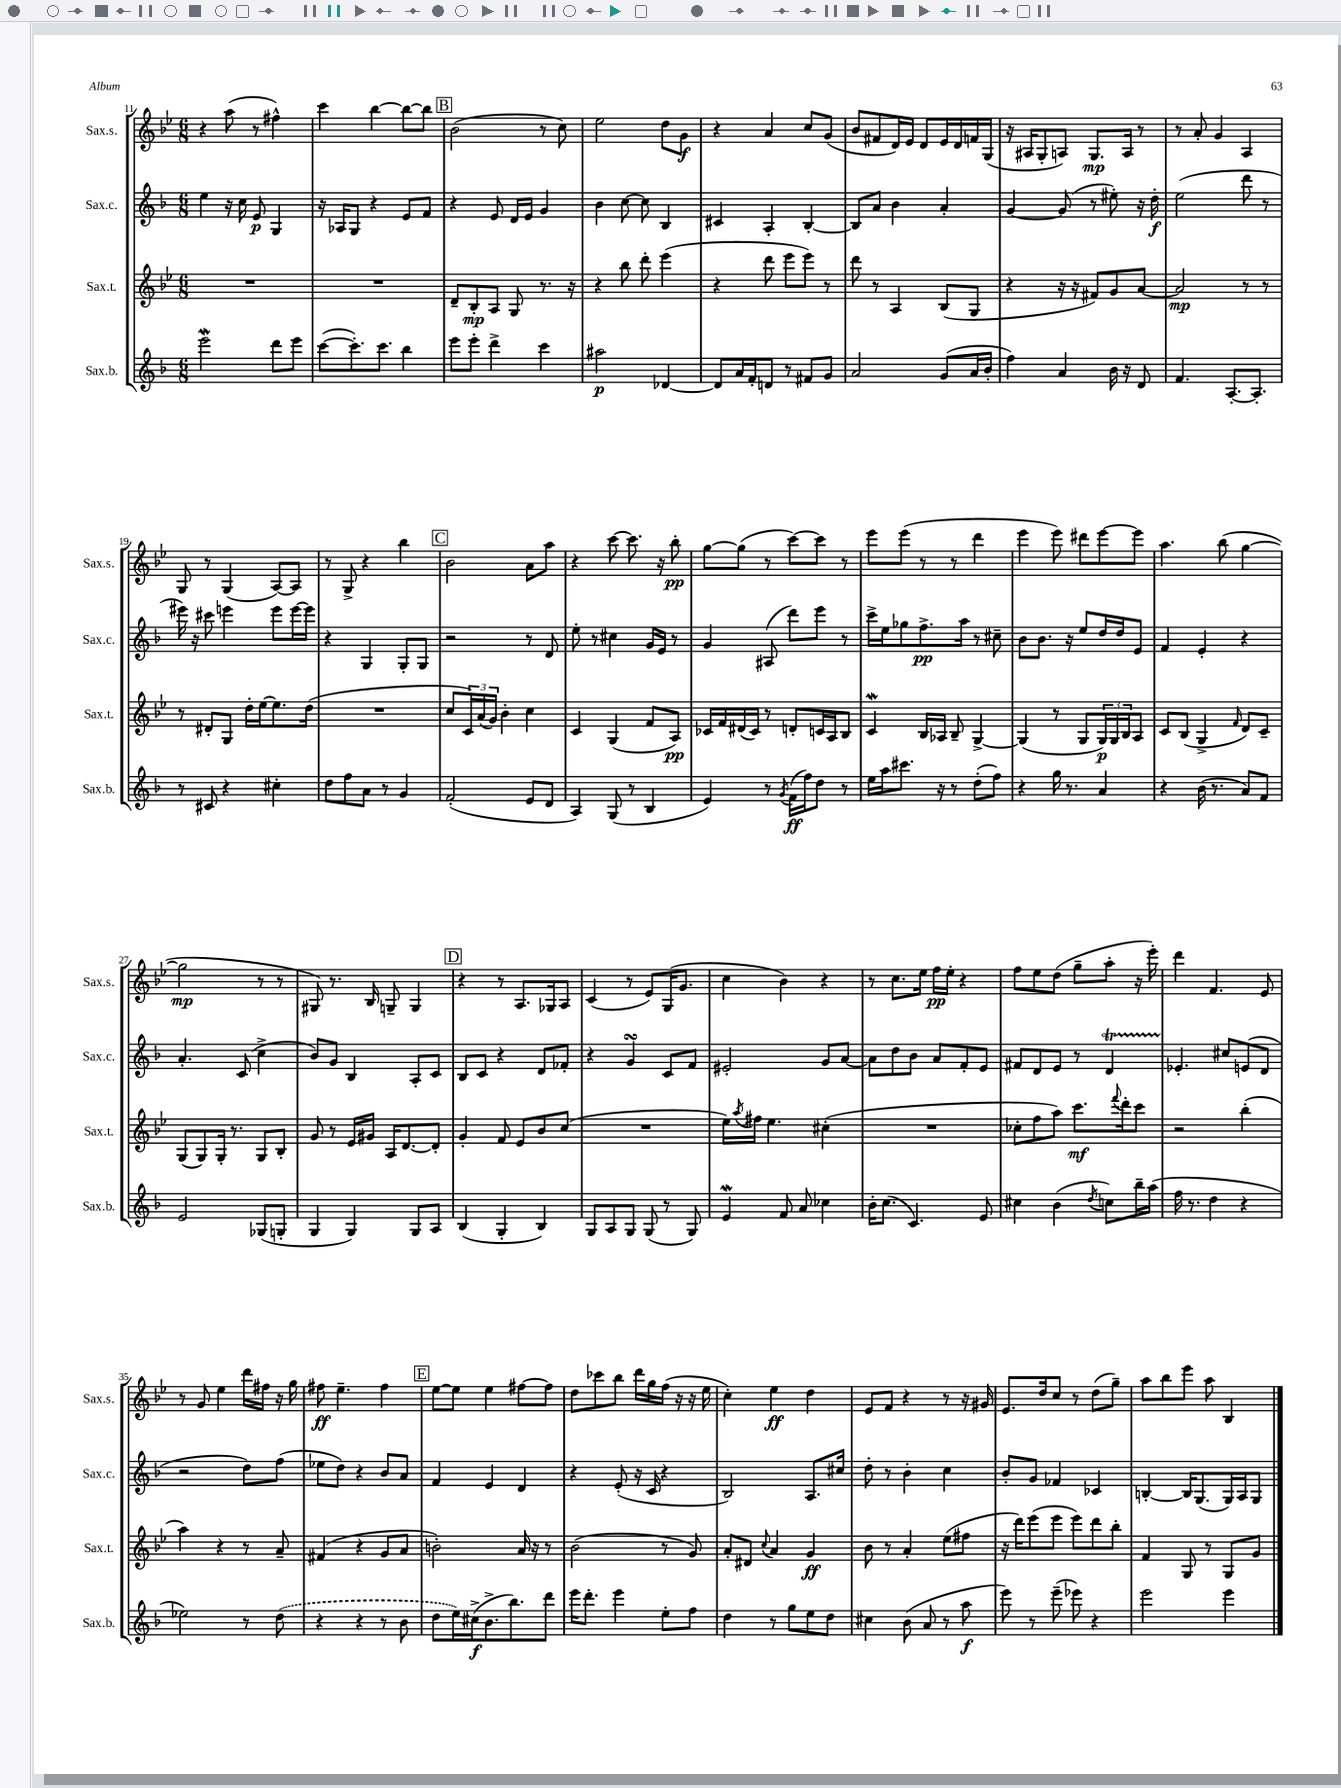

**kern	**dynam	**kern	**dynam	**kern	**dynam	**kern	**dynam
*part4	*part4	*part3	*part3	*part2	*part2	*part1	*part1
*staff4	*staff4	*staff3	*staff3	*staff2	*staff2	*staff1	*staff1
*I"Sax.b.	*	*I"Sax.t.	*	*I"Sax.c.	*	*I"Sax.s.	*
*I'Sax.b.	*	*I'Sax.t.	*	*I'Sax.c.	*	*I'Sax.s.	*
*clefG2	*	*clefG2	*	*clefG2	*	*clefG2	*
*k[b-]	*	*k[b-e-]	*	*k[b-]	*	*k[b-e-]	*
*M6/8	*	*M6/8	*	*M6/8	*	*M6/8	*
=11	=11	=11	=11	=11	=11	=11	=11
2eeeW\	.	2.r	.	4ee\	.	4r	.
.	.	.	.	16r	.	(8aa\	.
.	.	.	.	16cc\	.	.	.
.	.	.	.	8e/	p	8r	.
8ddd\L	.	.	.	4G/	.	4ff#X^^\)	.
8eee\J	.	.	.	.	.	.	.
=12	=12	=12	=12	=12	=12	=12	=12
([8ccc\L	.	2.r	.	16r	.	4ccc\	.
.	.	.	.	16A-X/KL	.	.	.
8.ccc'\])	.	.	.	8G/J	.	.	.
.	.	.	.	4r	.	[4bb-\	.
8.ccc\J	.	.	.	.	.	.	.
4bb-\	.	.	.	8e/L	.	8bb-\L_	.
.	.	.	.	8f/J	.	8bb-\J]	.
!!LO:REH:place=s1:t=B
=13	=13	=13	=13	=13	=13	=13	=13
8eee\L	.	8d~/L	.	4r	.	(2b-\	.
8eee'\J	.	8B-'/	mp	.	.	.	.
4ddd^\	.	8A/J	.	8e/	.	.	.
.	.	8G/	.	16d/LL	.	.	.
.	.	.	.	16e/JJ	.	.	.
4ccc\	.	8.r	.	4g/	.	8r	.
.	.	.	.	.	.	8cc\)	.
.	.	16r	.	.	.	.	.
=14	=14	=14	=14	=14	=14	=14	=14
2aa#X\	p	4r	.	4b-\	.	2ee-\	.
.	.	8bb-\	.	[8cc\	.	.	.
.	.	8ddd'\	.	8cc\]	.	.	.
[4d-X/	.	(4eee-\	.	4B-/	.	8dd\L	.
.	.	.	.	.	.	8g\J	f
=15	=15	=15	=15	=15	=15	=15	=15
8d-/L]	.	4r	.	4c#X/	.	4r	.
16a/L	.	.	.	.	.	.	.
16f'/J	.	.	.	.	.	.	.
8dn/J	.	8ddd\	.	4A'/	.	4a/	.
8r	.	8eee-\L	.	.	.	.	.
8f#X/L	.	8eee-\J)	.	[4B-'/	.	8cc/L	.
8g/J	.	8r	.	.	.	(8g/J	.
=16	=16	=16	=16	=16	=16	=16	=16
2a/	.	8ddd\	.	8B-/L]	.	8b-/L	.
.	.	8r	.	8a/J	.	8f#X/	.
.	.	4A/	.	4b-\	.	16d/L)	.
.	.	.	.	.	.	16e-/JJ	.
.	.	.	.	.	.	8d/L	.
(8g/L	.	(8B-/L	.	4a'/	.	16e-/L	.
.	.	.	.	.	.	16d/	.
16a/L	.	8G/J	.	.	.	16fn/	.
16b-'/JJ	.	.	.	.	.	(16G/JJ	.
=17	=17	=17	=17	=17	=17	=17	=17
4ff\)	.	4r	.	[4g/	.	16r	.
.	.	.	.	.	.	16A#X/KL	.
.	.	.	.	.	.	8G'/	.
4a/	.	16r	.	(8g/]	.	8An/J)	.
.	.	16r	.	.	.	.	.
.	.	8f#X/L)	.	8r	.	8.G/L	mp
16b-\	.	8g/	.	8ee#X'\)	.	.	.
16r	.	.	.	.	.	16A/Jk	.
8d/	.	[8a/J	.	16r	.	8r	.
.	.	.	.	16dd'\	f	.	.
=18	=18	=18	=18	=18	=18	=18	=18
4.f/	.	2a/]	mp	(2ee\	.	8r	.
.	.	.	.	.	.	8a'/	.
.	.	.	.	.	.	4g/	.
[8.A'/L	.	.	.	.	.	.	.
.	.	8r	.	8ddd\	.	4A/	.
8.A'/J]	.	.	.	.	.	.	.
.	.	8r	.	8r	.	.	.
!!LO:LB:g=z
=19	=19	=19	=19	=19	=19	=19	=19
8r	.	8r	.	16eee#X\)	.	8G/	.
.	.	.	.	16r	.	.	.
8c#X/	.	8d#X'/L	.	8ccc#X\	.	8r	.
4r	.	8G/J	.	4eeen\	.	(4G/	.
.	.	16dd'\LL	.	.	.	.	.
.	.	[16ee-\J	.	.	.	.	.
4cc#X'\	.	8.ee-\]	.	8eee\L	.	[8A/L)	.
.	.	.	.	[16eee\L	.	8A/J]	.
.	.	(16dd\Jk	.	16eee\JJ]	.	.	.
=20	=20	=20	=20	=20	=20	=20	=20
8dd\L	.	2.r	.	4r	.	8r	.
8ff\	.	.	.	.	.	8G^/	.
8a\J	.	.	.	4G/	.	4r	.
8r	.	.	.	.	.	.	.
4g/	.	.	.	8G'/L	.	4bb-\	.
.	.	.	.	8G/J	.	.	.
!!LO:REH:place=s1:t=C
=21	=21	=21	=21	=21	=21	=21	=21
(2f'/	.	8cc/L	.	2r	.	2b-\	.
.	.	24c/L)	.	.	.	.	.
.	.	(24a/	.	.	.	.	.
.	.	24g/JJ)	.	.	.	.	.
.	.	4b-'\	.	.	.	.	.
8e/L	.	4cc\	.	8r	.	8a\L	.
8d/J	.	.	.	8d/	.	8aa\J	.
=22	=22	=22	=22	=22	=22	=22	=22
4A/)	.	4c/	.	8ee'\	.	4r	.
.	.	.	.	8r	.	.	.
(8G/	.	(4G/	.	4cc#X\	.	[8ccc\	.
8r	.	.	.	.	.	8.ccc\]	.
4B-/	.	8f/L	.	16g/LL	.	.	.
.	.	.	.	16e/JJ	.	16r	.
.	.	8A/J)	pp	8r	.	8bb-'\	pp
=23	=23	=23	=23	=23	=23	=23	=23
4e/)	.	16c-X/LL	.	4g/	.	[8gg\L	.
.	.	16f/	.	.	.	.	.
.	.	(16d#X/	.	.	.	(8gg\J]	.
.	.	16c-/JJ)	.	.	.	.	.
8r	.	8r	.	(8A#X/	.	8r	.
8qg/	.	.	.	.	.	.	.
(16f\LL	ff	8dn'/L	.	8ddd\L)	.	[8ccc\L)	.
16ff\J)	.	.	.	.	.	.	.
8dd\J	.	16cn/L	.	8eee\J	.	8ccc\J]	.
.	.	16A/J	.	.	.	.	.
8r	.	8B-/J	.	8r	.	8r	.
=24	=24	=24	=24	=24	=24	=24	=24
16ee\LL	.	4cW/	.	16ccc^\LL	.	8eee-\L	.
16aa\J	.	.	.	16ee\J	.	.	.
8.ccc#X\J	.	.	.	8gg-X\	.	(8eee-\J	.
.	.	16B-/LL	.	8.ff^\	pp	8r	.
16r	.	16A-X/JJ	.	.	.	.	.
8r	.	8B-~/	.	.	.	8r	.
.	.	.	.	16aa\Jk	.	.	.
(8dd'\L	.	[4G^/	.	8r	.	4ddd\	.
8ff\J)	.	.	.	8cc#X~\	.	.	.
=25	=25	=25	=25	=25	=25	=25	=25
4r	.	(4G/]	.	8b-\L	.	4eee-\	.
.	.	.	.	8.b-\J	.	.	.
16gg\	.	8r	.	.	.	8eee-\)	.
8.r	.	.	.	16r	.	.	.
.	.	8G/L	.	8ee/L	.	8ddd#X\L	.
4a/	.	24G/L)	p	16dd/L	.	[8eee-\	.
.	.	24G/	.	.	.	.	.
.	.	.	.	16dd/J	.	.	.
.	.	24B-/J	.	.	.	.	.
.	.	8A/J	.	8e/J	.	8eee-\J]	.
=26	=26	=26	=26	=26	=26	=26	=26
4r	.	8c/L	.	4f/	.	4.aa\	.
.	.	(8B-/J	.	.	.	.	.
(16b-\	.	4G^/	.	4e'/	.	.	.
8.r	.	.	.	.	.	.	.
.	.	.	.	.	.	(8bb-\	.
.	.	16qqf/	.	.	.	.	.
8a/L)	.	8d/L)	.	4r	.	[4gg\	.
8f/J	.	8c~/J	.	.	.	.	.
!!LO:LB:g=z
=27	=27	=27	=27	=27	=27	=27	=27
2e/	.	(8G/L	.	4.a'/	.	2gg\]	mp
.	.	8G/)	.	.	.	.	.
.	.	16G'/Jk	.	.	.	.	.
.	.	8.r	.	.	.	.	.
.	.	.	.	(8c/	.	.	.
(8G-X/L	.	8G/L	.	4cc^\	.	8r	.
8Gn'/J	.	8B-'/J	.	.	.	8r	.
=28	=28	=28	=28	=28	=28	=28	=28
4G/	.	8g/	.	8b-/L)	.	8G#X/)	.
.	.	8r	.	8g/J	.	8.r	.
4G/)	.	16e-/LL	.	4B-/	.	.	.
.	.	16g#X/JJ	.	.	.	16B-/	.
.	.	16A/KL	.	.	.	8Gn~/	.
.	.	[8.d/	.	.	.	.	.
8G/L	.	.	.	8A'/L	.	4G/	.
8A/J	.	8d'/J]	.	8c/J	.	.	.
!!LO:REH:place=s1:t=D
=29	=29	=29	=29	=29	=29	=29	=29
(4B-/	.	4g'/	.	8B-/L	.	4r	.
.	.	.	.	8c/J	.	.	.
4G'/	.	8f/	.	4r	.	8r	.
.	.	8e-/L	.	.	.	8.A/L	.
4B-/)	.	8b-/	.	8d/L	.	.	.
.	.	.	.	.	.	16G-X/k	.
.	.	(8cc/J	.	8f-X'/J	.	8A/J	.
=30	=30	=30	=30	=30	=30	=30	=30
8G/L	.	2.r	.	4r	.	(4c/	.
8A/	.	.	.	.	.	.	.
8G/J	.	.	.	4gsSSS/	.	8r	.
(8G/	.	.	.	.	.	8e-/L)	.
8r	.	.	.	8c/L	.	(16G/K	.
.	.	.	.	.	.	8.g/J	.
8G/)	.	.	.	8f/J	.	.	.
=31	=31	=31	=31	=31	=31	=31	=31
4eW/	.	16ee-\LL)	.	2e#X'/	.	4cc\	.
.	.	8qaa/	.	.	.	.	.
.	.	16ff#X\JJ	.	.	.	.	.
.	.	4.ee-\	.	.	.	.	.
8f/	.	.	.	.	.	4b-\)	.
8a/	.	.	.	.	.	.	.
4cc-X\	.	(4cc#X'\	.	8g/L	.	4r	.
.	.	.	.	[8a/J	.	.	.
=32	=32	=32	=32	=32	=32	=32	=32
16b-'\KL	.	2.r	.	8a\L]	.	8r	.
(8.cc\J	.	.	.	.	.	.	.
.	.	.	.	8dd\	.	8.cc\L	.
4.c/)	.	.	.	8b-\J	.	.	.
.	.	.	.	.	.	16ee-\Jk	.
.	.	.	.	8a/L	.	16ff\LL	pp
.	.	.	.	.	.	16ee-'\JJ	.
.	.	.	.	8f'/	.	4r	.
8e/	.	.	.	8e/J	.	.	.
=33	=33	=33	=33	=33	=33	=33	=33
4cc#X\	.	8cc-X'\L	.	8f#X/L	.	8ff\L	.
.	.	8ff\	.	8d/	.	8ee-\	.
(4b-\	.	8aa\J)	.	8e/J	.	(8dd\J	.
.	.	8.ccc\L	mf	8r	.	8gg~\L	.
8qdd/	.	.	.	.	.	.	.
8ccn\L)	.	.	.	4dT/	.	8aa'\J	.
.	.	8qqfff/	.	.	.	.	.
.	.	16ddd'\k	.	.	.	.	.
16bb-~\L	.	8ccc\J	.	.	.	16r	.
(16aa\JJ	.	.	.	.	.	16eee-'\)	.
=34	=34	=34	=34	=34	=34	=34	=34
16ff\	.	2r	.	4.e-X'/	.	4ddd\	.
8.r	.	.	.	.	.	.	.
4dd\	.	.	.	.	.	4.f/	.
.	.	.	.	8cc#X/L	.	.	.
4r	.	(4bb-'\	.	(8en/	.	.	.
.	.	.	.	8d/J	.	8e-/	.
!!LO:LB:g=z
=35	=35	=35	=35	=35	=35	=35	=35
2ee-X\)	.	4aa\)	.	2r	.	8r	.
.	.	.	.	.	.	8g/	.
.	.	4r	.	.	.	4ee-\	.
8r	.	8r	.	8dd\L)	.	16ddd\LL	.
.	.	.	.	.	.	16ff#X\JJ	.
(8dd\	.	8a~/	.	(8ff\J	.	16r	.
.	.	.	.	.	.	16gg\	.
=36	=36	=36	=36	=36	=36	=36	=36
4r	.	(4f#X/	.	8ee-X\L	.	8ff#X\	ff
.	.	.	.	8dd\J)	.	4.ee-~\	.
4r	.	4r	.	4r	.	.	.
8r	.	8g/L	.	8b-/L	.	4ff#\	.
8b-\	.	8a/J	.	8a/J	.	.	.
!!LO:REH:place=s1:t=E
=37	=37	=37	=37	=37	=37	=37	=37
8dd\L	.	2bn'\)	.	4f/	.	[8ee-\L	.
16ee\L)	.	.	.	.	.	8ee-\J]	.
(16cc#X^\J	f	.	.	.	.	.	.
8.b-^\	.	.	.	4e/	.	4ee-\	.
8.bb-\)	.	.	.	.	.	.	.
.	.	16a/	.	4d/	.	[8ff#X\L	.
.	.	16r	.	.	.	.	.
8ddd\J	.	8r	.	.	.	8ff#\J]	.
=38	=38	=38	=38	=38	=38	=38	=38
16eee\KL	.	(2b-\	.	4r	.	8dd\L	.
8.ddd'\J	.	.	.	.	.	.	.
.	.	.	.	.	.	8ccc-X\	.
4eee\	.	.	.	(8e'/	.	8bb-\J	.
.	.	.	.	16r	.	16ddd\LL	.
.	.	.	.	16c/	.	16gg\	.
8ee'\L	.	8r	.	4r	.	(16ff\JJ	.
.	.	.	.	.	.	16r	.
8ff\J	.	8g/)	.	.	.	16r	.
.	.	.	.	.	.	16ee-\	.
=39	=39	=39	=39	=39	=39	=39	=39
4dd\	.	8a'/L	.	2B-/)	.	4cc'\)	.
.	.	8d#X/J	.	.	.	.	.
.	.	8qqcc/	.	.	.	.	.
8r	.	4a/	.	.	.	4ee-\	ff
8gg\L	.	.	.	.	.	.	.
8ee\	.	4g/	ff	8.A/L	.	4dd\	.
8dd\J	.	.	.	.	.	.	.
.	.	.	.	16cc#X/Jk	.	.	.
=40	=40	=40	=40	=40	=40	=40	=40
4cc#X\	.	8b-\	.	8dd'\	.	8e-/L	.
.	.	8r	.	8r	.	8f/J	.
(8b-\	.	4a'/	.	4b-'\	.	4r	.
8a/	.	.	.	.	.	.	.
8r	.	(8ee-\L	.	4cc\	.	8r	.
8aa\	f	8ff#X\J	.	.	.	16r	.
.	.	.	.	.	.	16g#X/	.
=41	=41	=41	=41	=41	=41	=41	=41
8eee\)	.	16r	.	8b-'/L	.	8.e-/L	.
.	.	16ddd\KL)	.	.	.	.	.
8r	.	(8eee-\	.	8g/J	.	.	.
.	.	.	.	.	.	16dd/k	.
(8eee~\	.	8eee-\J	.	4f-X/	.	8cc/J	.
8eee-X\)	.	8eee-\L)	.	.	.	8r	.
4r	.	8ddd\	.	4c-X/	.	(8dd\L	.
.	.	8bb-'\J	.	.	.	8gg~\J)	.
=42	=42	=42	=42	=42	=42	=42	=42
2eee\	.	4f/	.	[4Bn'/	.	8aa\L	.
.	.	.	.	.	.	8bb-\	.
.	.	8G/	.	16B/KL]	.	8eee-\J	.
.	.	.	.	(8.G/	.	.	.
.	.	8r	.	.	.	8aa\	.
4eee\	.	8G/L	.	16G/L)	.	4B-/	.
.	.	.	.	16A/J	.	.	.
.	.	8g/J	.	8G/J	.	.	.
==	==	==	==	==	==	==	==
*-	*-	*-	*-	*-	*-	*-	*-
